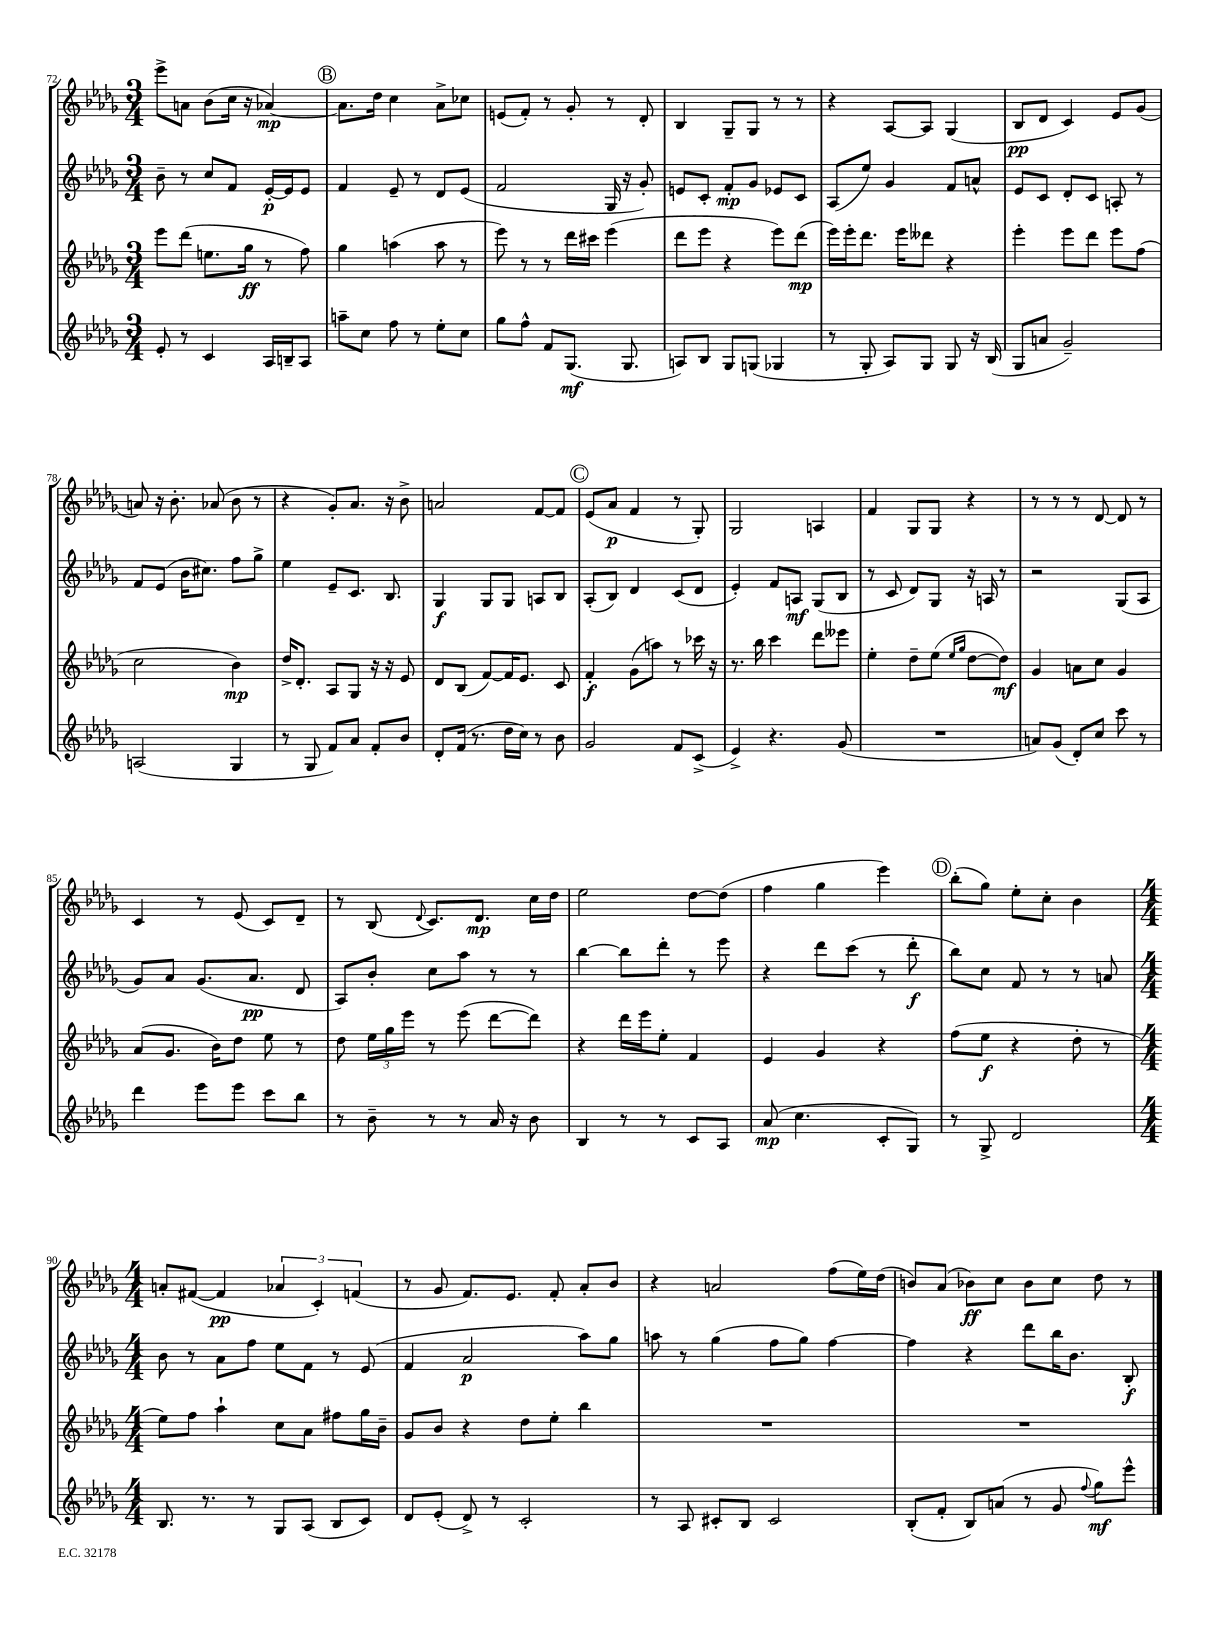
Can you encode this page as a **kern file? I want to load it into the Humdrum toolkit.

**kern	**dynam	**kern	**dynam	**kern	**dynam	**kern	**dynam
*part4	*part4	*part3	*part3	*part2	*part2	*part1	*part1
*staff4	*staff4	*staff3	*staff3	*staff2	*staff2	*staff1	*staff1
*clefG2	*	*clefG2	*	*clefG2	*	*clefG2	*
*k[b-e-a-d-g-]	*	*k[b-e-a-d-g-]	*	*k[b-e-a-d-g-]	*	*k[b-e-a-d-g-]	*
*M3/4	*	*M3/4	*	*M3/4	*	*M3/4	*
=72	=72	=72	=72	=72	=72	=72	=72
8e-'/	.	8eee-\L	.	8b-~\	.	8eee-^\L	.
8r	.	(8ddd-\J	.	8r	.	8an\J	.
4c/	.	8.een\L	.	8cc/L	.	(8b-\L	.
.	.	.	.	8f/J	.	16cc\Jk	.
.	.	16gg-\Jk	ff	.	.	16r	.
16A-/LL	.	8r	.	[16e-'/LL	p	[4a-X/)	mp
16Bn~/J	.	.	.	16e-/J]	.	.	.
8A-/J	.	8ff\)	.	8e-/J	.	.	.
!!LO:REH:place=s1:t=B
=73	=73	=73	=73	=73	=73	=73	=73
8aan~\L	.	4gg-\	.	4f/	.	8.a-\L]	.
8cc\J	.	.	.	.	.	.	.
.	.	.	.	.	.	16dd-\Jk	.
8ff\	.	(4aan\	.	8e-~/	.	4cc\	.
8r	.	.	.	8r	.	.	.
8ee-'\L	.	8aa\	.	8d-/L	.	8a-^\L	.
8cc\J	.	8r	.	(8e-/J	.	8cc-X\J	.
=74	=74	=74	=74	=74	=74	=74	=74
8gg-\L	.	8eee-\)	.	2f/	.	(8en/L	.
8ff^^\J	.	8r	.	.	.	8f'/J)	.
8f/L	.	8r	.	.	.	8r	.
(8.G-/J	mf	16ddd-\LL	.	.	.	8g-'/	.
.	.	16ccc#X\JJ	.	.	.	.	.
.	.	(4eee-\	.	16G-/	.	8r	.
8.G-/	.	.	.	16r	.	.	.
.	.	.	.	8g-'/)	.	8d-'/	.
=75	=75	=75	=75	=75	=75	=75	=75
8An/L)	.	8ddd-\L	.	8en/L	.	4B-/	.
8B-/J	.	8eee-\J	.	8c'/J	.	.	.
8G-/L	.	4r	.	8f'/L	mp	8G-~/L	.
(8Gn/J	.	.	.	8g-/J	.	8G-/J	.
4G-X/	.	8eee-\L)	.	8e-X/L	.	8r	.
.	.	(8ddd-\J	mp	8c/J	.	8r	.
=76	=76	=76	=76	=76	=76	=76	=76
8r	.	16eee-\LL)	.	(8A-/L	.	4r	.
.	.	16eee-'\J	.	.	.	.	.
8G-'/	.	8.ddd-\J	.	8ee-/J)	.	.	.
8A-/L)	.	.	.	4g-/	.	[8A-/L	.
.	.	16eee-\KL	.	.	.	.	.
8G-/J	.	8ddd--X\J	.	.	.	8A-/J]	.
8G-/	.	4r	.	8f/L	.	(4G-/	.
16r	.	.	.	8an^^/J	.	.	.
(16B-/	.	.	.	.	.	.	.
=77	=77	=77	=77	=77	=77	=77	=77
8G-/L	.	4eee-'\	.	8e-/L	.	8B-/L	pp
8an/J	.	.	.	8c/J	.	8d-/J	.
2g-~/)	.	8eee-\L	.	8d-'/L	.	4c/)	.
.	.	8ddd-\J	.	8c/J	.	.	.
.	.	8eee-\L	.	8An'/	.	8e-/L	.
.	.	(8ff\J	.	8r	.	(8g-/J	.
!!LO:LB:g=z
=78	=78	=78	=78	=78	=78	=78	=78
(2An/	.	2cc\	.	8f/L	.	8an/)	.
.	.	.	.	(8e-/J	.	16r	.
.	.	.	.	.	.	8.b-'\	.
.	.	.	.	16b-\KL	.	.	.
.	.	.	.	8.cc#X\J)	.	.	.
.	.	.	.	.	.	(8a-X/	.
4G-/	.	4b-\)	mp	8ff\L	.	8b-\	.
.	.	.	.	8gg-^\J	.	8r	.
=79	=79	=79	=79	=79	=79	=79	=79
8r	.	16dd-^/KL	.	4ee-\	.	4r	.
.	.	8.d-'/J	.	.	.	.	.
8G-/	.	.	.	.	.	.	.
8f/L)	.	8A-/L	.	8e-~/L	.	8g-'/L)	.
8a-/J	.	8G-/J	.	8.c/J	.	8.a-/J	.
8f'/L	.	16r	.	.	.	.	.
.	.	16r	.	8.B-/	.	16r	.
8b-/J	.	8e-/	.	.	.	8b-^\	.
=80	=80	=80	=80	=80	=80	=80	=80
8d-'/L	.	8d-/L	.	4G-/	f	2an/	.
(16f/Jk	.	(8B-/J	.	.	.	.	.
8.r	.	.	.	.	.	.	.
.	.	[8f/L)	.	8G-/L	.	.	.
16dd-\LL	.	16f/K]	.	8G-/J	.	.	.
16cc\JJ)	.	8.e-/J	.	.	.	.	.
8r	.	.	.	8An/L	.	[8f/L	.
8b-\	.	8c/	.	8B-/J	.	8f/J]	.
!!LO:REH:place=s1:t=C
=81	=81	=81	=81	=81	=81	=81	=81
2g-/	.	4f'/	f	(8A-'/L	.	(8e-/L	.
.	.	.	.	8B-/J)	.	8a-/J	p
.	.	(8g-\L	.	4d-/	.	4f/	.
.	.	8aan\J)	.	.	.	.	.
8f/L	.	8r	.	(8c/L	.	8r	.
(8c^/J	.	16ccc-X\	.	8d-/J	.	8G-'/)	.
.	.	16r	.	.	.	.	.
=82	=82	=82	=82	=82	=82	=82	=82
4e-^/)	.	8.r	.	4e-'/)	.	2G-/	.
.	.	16bb-\	.	.	.	.	.
4.r	.	4ccc\	.	8f/L	.	.	.
.	.	.	.	8An/J	mf	.	.
.	.	8ddd-\L	.	(8G-/L	.	4An/	.
(8g-/	.	8eee--X\J	.	8B-/J	.	.	.
=83	=83	=83	=83	=83	=83	=83	=83
2.r	.	4ee-'\	.	8r	.	4f/	.
.	.	.	.	8c/	.	.	.
.	.	8dd-~\L	.	8d-/L)	.	8G-/L	.
.	.	(8ee-\J	.	8G-/J	.	8G-/J	.
.	.	16qqee-/LL	.	.	.	.	.
.	.	16qqgg-/JJ	.	.	.	.	.
.	.	[8dd-\L	.	16r	.	4r	.
.	.	.	.	16An/	.	.	.
.	.	8dd-\J])	mf	8r	.	.	.
=84	=84	=84	=84	=84	=84	=84	=84
8an/L)	.	4g-/	.	2r	.	8r	.
(8g-/J	.	.	.	.	.	8r	.
8d-'/L)	.	8an\L	.	.	.	8r	.
8cc/J	.	8cc\J	.	.	.	[8d-/	.
8ccc\	.	4g-/	.	(8G-/L	.	8d-/]	.
8r	.	.	.	8A-/J	.	8r	.
!!LO:LB:g=z
=85	=85	=85	=85	=85	=85	=85	=85
4ddd-\	.	(8a-/L	.	8g-/L)	.	4c/	.
.	.	8.g-/J	.	8a-/J	.	.	.
8eee-\L	.	.	.	(8.g-/L	.	8r	.
.	.	16b-\KL)	.	.	.	.	.
8eee-\J	.	8dd-\J	.	.	.	(8e-/	.
.	.	.	.	8.a-/J	pp	.	.
8ccc\L	.	8ee-\	.	.	.	8c/L)	.
8bb-\J	.	8r	.	8d-/	.	8d-~/J	.
=86	=86	=86	=86	=86	=86	=86	=86
8r	.	8dd-\	.	8A-/L)	.	8r	.
8b-~\	.	24ee-\LL	.	8b-'/J	.	(8B-/	.
.	.	24gg-\	.	.	.	.	.
.	.	24eee-\JJ	.	.	.	.	.
.	.	.	.	.	.	8qqd-/	.
8r	.	8r	.	8cc\L	.	8.c/L)	.
8r	.	(8eee-\	.	8aa-\J	.	.	.
.	.	.	.	.	.	8.d-/J	mp
16a-/	.	[8ddd-\L	.	8r	.	.	.
16r	.	.	.	.	.	.	.
8b-\	.	8ddd-\J])	.	8r	.	16cc\LL	.
.	.	.	.	.	.	16dd-\JJ	.
=87	=87	=87	=87	=87	=87	=87	=87
4B-/	.	4r	.	[4bb-\	.	2ee-\	.
8r	.	16ddd-\LL	.	8bb-\L]	.	.	.
.	.	16eee-\J	.	.	.	.	.
8r	.	8ee-'\J	.	8ddd-'\J	.	.	.
8c/L	.	4f/	.	8r	.	[8dd-\L	.
8A-/J	.	.	.	8eee-\	.	(8dd-\J]	.
=88	=88	=88	=88	=88	=88	=88	=88
(8a-/	mp	4e-/	.	4r	.	4ff\	.
4.cc\	.	.	.	.	.	.	.
.	.	4g-/	.	8ddd-\L	.	4gg-\	.
.	.	.	.	(8ccc\J	.	.	.
8c'/L	.	4r	.	8r	.	4eee-\)	.
8G-/J)	.	.	.	8ddd-'\	f	.	.
!!LO:REH:place=s1:t=D
=89	=89	=89	=89	=89	=89	=89	=89
8r	.	(8ff\L	.	8bb-\L)	.	(8bb-'\L	.
8G-^/	.	8ee-\J	f	8cc\J	.	8gg-\J)	.
2d-/	.	4r	.	8f/	.	8ee-'\L	.
.	.	.	.	8r	.	8cc'\J	.
.	.	8dd-'\	.	8r	.	4b-\	.
.	.	8r	.	8an/	.	.	.
!!LO:LB:g=z
=90	=90	=90	=90	=90	=90	=90	=90
*M4/4	*	*M4/4	*	*M4/4	*	*M4/4	*
8.B-/	.	8ee-\L)	.	8b-\	.	8an'/L	.
.	.	8ff\J	.	8r	.	([8f#X/J	.
8.r	.	.	.	.	.	.	.
.	.	4aa-`\	.	8a-\L	.	4f#/]	pp
8r	.	.	.	8ff\J	.	.	.
8G-/L	.	8cc\L	.	8ee-\L	.	6a-X/	.
(8A-/J	.	8a-\J	.	8f\J	.	.	.
.	.	.	.	.	.	6c'/)	.
8B-/L	.	8ff#X\L	.	8r	.	.	.
.	.	.	.	.	.	(6fn/	.
8c/J)	.	16gg-\L	.	(8e-/	.	.	.
.	.	16b-~\JJ	.	.	.	.	.
=91	=91	=91	=91	=91	=91	=91	=91
8d-/L	.	8g-/L	.	4f/	.	8r	.
(8e-'/J	.	8b-/J	.	.	.	8g-/	.
8d-^/)	.	4r	.	2a-/	p	8.f/L)	.
8r	.	.	.	.	.	.	.
.	.	.	.	.	.	8.e-/J	.
2c'/	.	8dd-\L	.	.	.	.	.
.	.	8ee-'\J	.	.	.	8f'/	.
.	.	4bb-\	.	8aa-\L)	.	8a-'/L	.
.	.	.	.	8gg-\J	.	8b-/J	.
=92	=92	=92	=92	=92	=92	=92	=92
8r	.	1r	.	8aan\	.	4r	.
8A-/	.	.	.	8r	.	.	.
8c#X'/L	.	.	.	(4gg-\	.	2an/	.
8B-/J	.	.	.	.	.	.	.
2c#/	.	.	.	8ff\L	.	.	.
.	.	.	.	8gg-\J)	.	.	.
.	.	.	.	[4ff\	.	(8ff\L	.
.	.	.	.	.	.	16ee-\L)	.
.	.	.	.	.	.	(16dd-\JJ	.
=93	=93	=93	=93	=93	=93	=93	=93
(8B-'/L	.	1r	.	4ff\]	.	8bn/L)	.
8f'/J	.	.	.	.	.	(8a-/J	.
8B-/L)	.	.	.	4r	.	8b-X\L)	ff
(8an/J	.	.	.	.	.	8cc\J	.
8r	.	.	.	8ddd-\L	.	8b-\L	.
8g-/	.	.	.	16bb-\K	.	8cc\J	.
.	.	.	.	8.b-\J	.	.	.
8qqff/	.	.	.	.	.	.	.
8gg-\L)	mf	.	.	.	.	8dd-\	.
8eee-^^\J	.	.	.	8B-'/	f	8r	.
==	==	==	==	==	==	==	==
*-	*-	*-	*-	*-	*-	*-	*-
